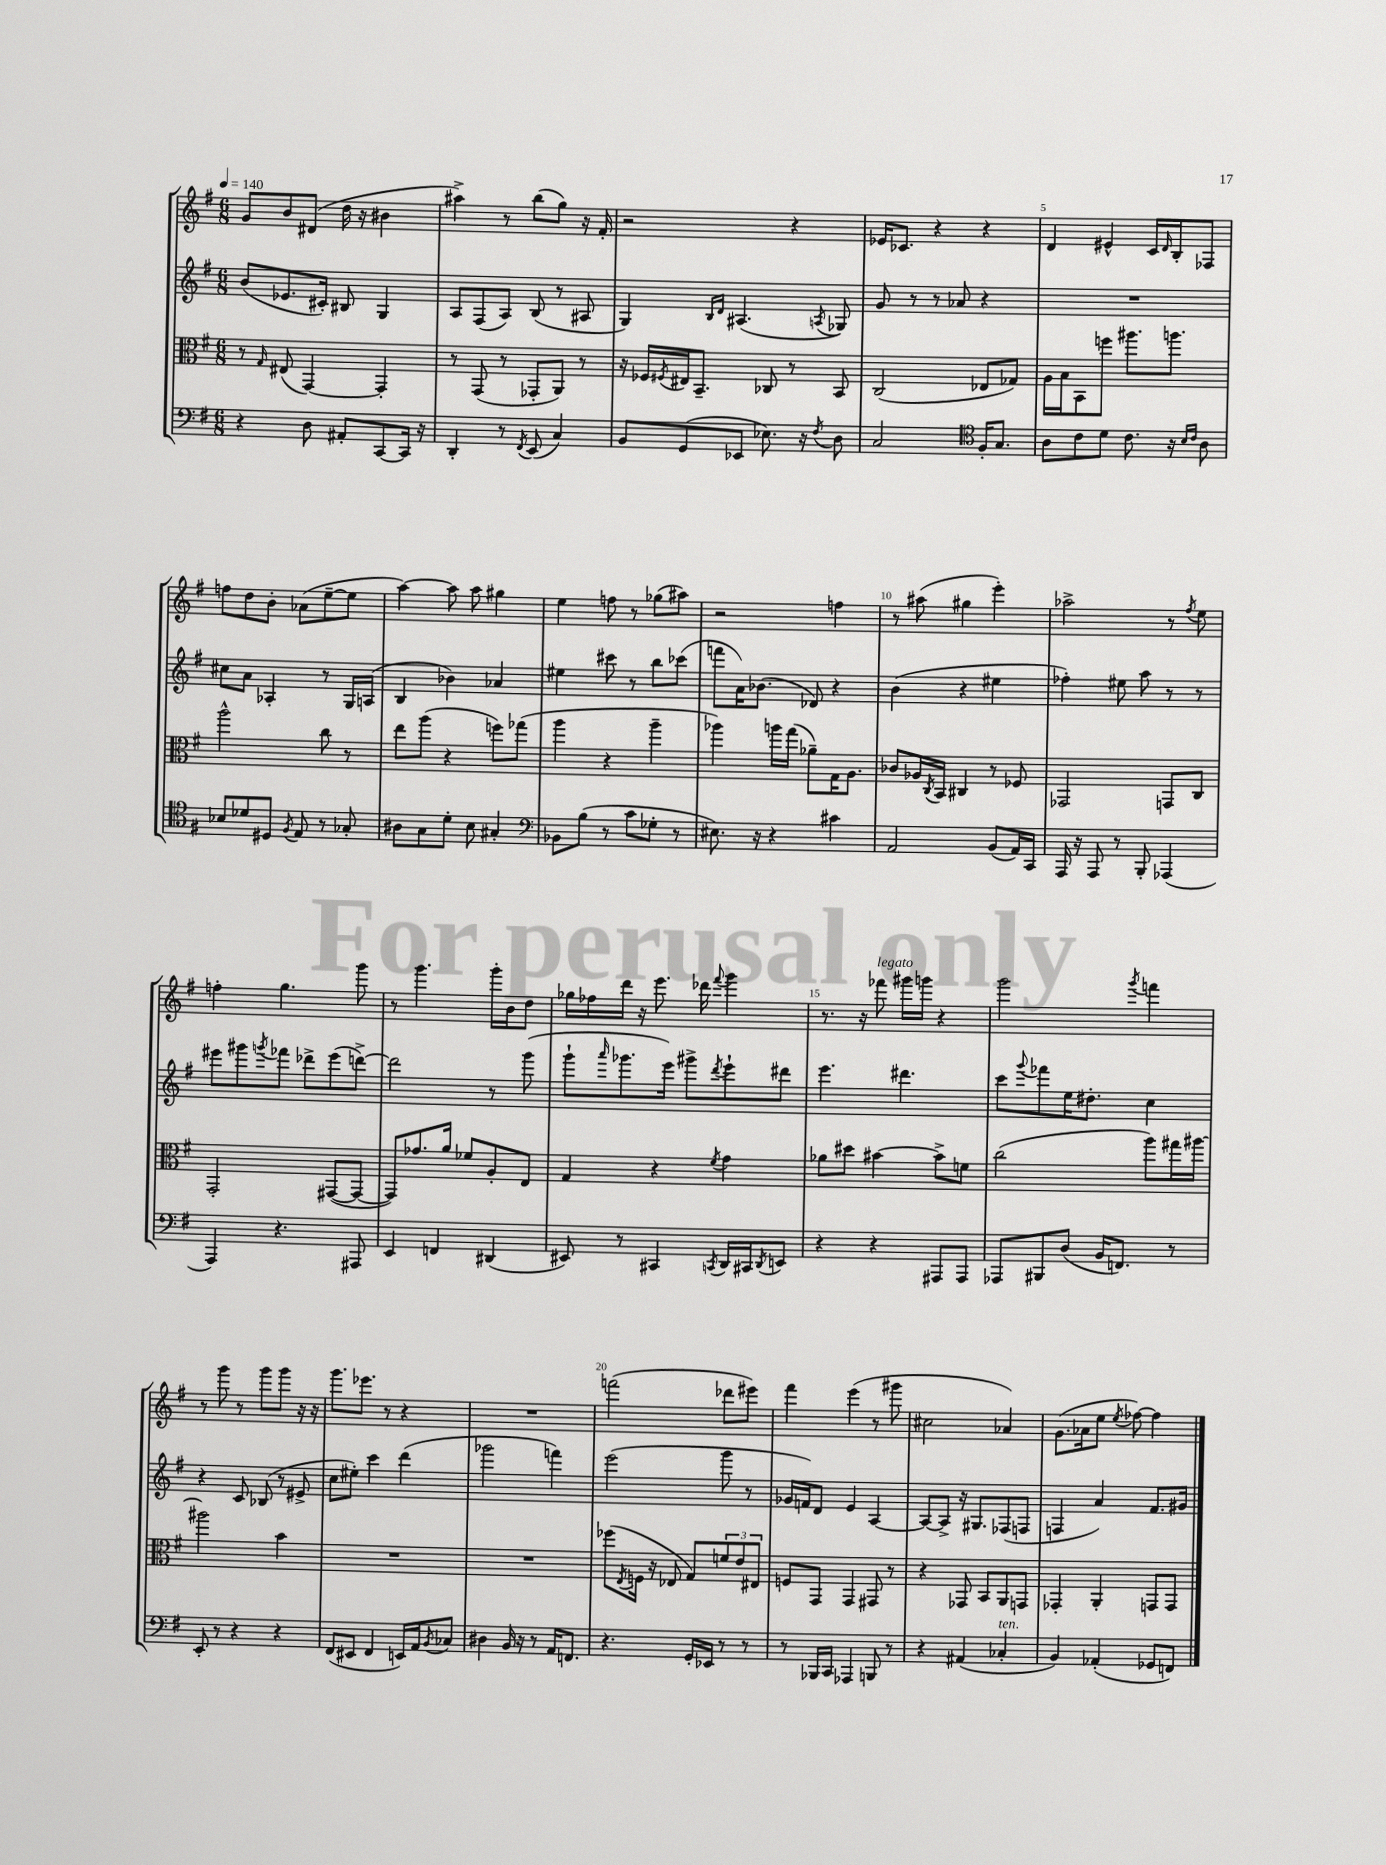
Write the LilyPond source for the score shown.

<<
\new StaffGroup <<
\new Staff = "s0" {
    \clef treble \key g \major \numericTimeSignature \time 6/8 \tempo 4 = 140
    g'8 b'8 dis'8( d''16 r16 bis'4 |
    ais''4->) r8 b''8( g''8) r16 fis'16-. |
    r2 r4 |
    ees'16 ces'8. r4 r4 |
    d'4 eis'4-^ c'16 \grace { d'16 } b16-. fes8 |
    f''8 d''8 b'8-. aes'8( e''8~-- e''8 |
    a''4~) a''8 a''8 gis''4 |
    e''4 f''8 r8 ges''8( ais''8) |
    r2 f''4 |
    r8 ais''8( gis''4 e'''4-.) |
    aes''2-> r8 \acciaccatura { fis''8 } e''8 |
    f''4-. g''4. g'''8 |
    r8 g'''4. g'''16-. b'16 d''8 |
    ges''16 fes''16 d'''16 r16 e'''8. des'''16 \appoggiatura { fis'''8 } g'''4 |
    r8. r16 fes'''8^\markup { \italic "legato" } gis'''16 g'''16 r4 |
    g'''2 \acciaccatura { g'''8 } f'''4 |
    r8 g'''8 r8 g'''8 g'''8 r16 r16 |
    g'''8. ees'''8. r8 r4 |
    R2. |
    f'''2( des'''8 eis'''8) |
    fis'''4 e'''4( r8 gis'''8 |
    cis''2 aes'4) |
    g'8.( aes'16 e''8 \acciaccatura { e''8 } fes''8~) fes''4 \bar "|." |
}
\new Staff = "s1" {
    \clef treble \key g \major \numericTimeSignature \time 6/8
    b'8( ees'8. cis'16-.) bis8 g4 |
    a8 fis8( a8) b8( r8 ais8 |
    g4) \grace { b16 d'16 } ais4.( \acciaccatura { a8 } ges8) |
    g'8 r8 r8 aes'8 r4 |
    R2. |
    cis''8 a'8 aes4-. r8 g16 a16( |
    b4 bes'4) aes'4 |
    eis''4 cis'''8 r8 b''8 ces'''8( |
    f'''8 a'16) bes'8.( des'8) r4 |
    b'4( r4 eis''4 |
    fes''4-.) eis''8 a''8 r8 r8 |
    eis'''8 gis'''8 \acciaccatura { g'''8 } fes'''8 des'''8-> eis'''8( d'''8~->) |
    d'''2 r8 g'''8( |
    g'''8-! \grace { a'''16 } ges'''8. e'''16) gis'''8-> \acciaccatura { d'''8 } e'''8-! dis'''8 |
    e'''4. dis'''4. |
    c'''8 \appoggiatura { g'''8 } fes'''8 e''16 dis''8.-. c''4 |
    r4 c'8 bes8( r8 eis'8-> |
    c''8 eis''8-.) c'''4 d'''4( |
    ges'''2 f'''4) |
    e'''2( g'''8 r8 |
    ges'16 f'16) d'8 e'4 a4~ |
    a8~ a8-> r16 gis8. fes8( f8 |
    f4 a'4) fis'8. gis'16 \bar "|." |
}
\new Staff = "s2" {
    \clef alto \key g \major \numericTimeSignature \time 6/8
    r8 \grace { g16 } eis8( g,4~) g,4-. |
    r8 g,8( r8 ges,8-. a,8) r8 |
    r16 fes16 \acciaccatura { fis8 } eis16 b,8.-- ces8 r8 b,8 |
    c2( ees8 ges8) |
    a16 b16 b,8 f''8 ais''8. a''8. |
    a''2-^ c''8 r8 |
    e''8 a''8( r4 f''8) ges''8( |
    a''4 r4 a''4-- |
    aes''4) a''16 g''16( aes'8--) g16 a8. |
    ces'8 aes16 \acciaccatura { c8 } b,16 cis4 r8 fes8 |
    ges,2 g,8 c8 |
    g,2-. gis,8~( gis,8~ |
    gis,8) ges'8. a'16 fes'8 a8-. e8 |
    g4 r4 \acciaccatura { fis'8 } g'4 |
    aes'8 dis''8 bis'4~ bis'8-> f'8 |
    c''2( a''8) gis''16 ais''16~ |
    ais''2 b'4 |
    R2. |
    R2. |
    fes''8( \acciaccatura { e8 } f16 r16 ees8 g8) \tuplet 3/2 { f'8 e'8 eis8 } |
    f8 g,8 g,4 gis,8 r8 |
    r4 ges,8 b,8 a,8 g,8 |
    ges,4-. a,4-. g,8 g,8 \bar "|." |
}
\new Staff = "s3" {
    \clef bass \key g \major \numericTimeSignature \time 6/8
    r4 d8 ais,8-. c,8~ c,16 r16 |
    d,4-. r8 \acciaccatura { fis,8 } e,8( c4) |
    b,8 g,8( ees,8 ees8.) r16 \acciaccatura { fis8 } d8 |
    c2 \clef tenor fis16-. g8. |
    a8 c'8 d'8 c'8. r16 \grace { b16 c'16 } a8 |
    bes8 des'8 dis8 \acciaccatura { fis8 } e8 r8 ges8-. |
    ais8 g8 d'8-. b8 gis4-. |
    \clef bass bes,8 b8( r8 c'8 ges8-. r8 |
    eis8.) r16 r4 cis'4 |
    a,2 b,8( a,16) c,16 |
    a,,16 r16 a,,8 r8 b,,8-. aes,,4( |
    a,,4) r4. ais,,8 |
    e,4 f,4 dis,4( |
    eis,8) r8 cis,4 \acciaccatura { c,8 } d,16 cis,16 \acciaccatura { d,8 } e,8 |
    r4 r4 ais,,8 ais,,8 |
    aes,,8 bis,,8 d8( b,16 f,8.) r8 |
    e,8-. r8 r4 r4 |
    fis,8( eis,8 fis,4 e,16) a,16 \acciaccatura { b,8 } ces8 |
    dis4 b,16 r16 r8 a,16 f,8. |
    r4. g,16-. ees,16 r8 r8 |
    r8 bes,,16 c,16 aes,,4 b,,8 r8 |
    r4 ais,4( ces4-.^\markup { \italic "ten." } |
    b,4) aes,4-.( ges,8 f,8) \bar "|." |
}
>>
>>
\layout { \context { \Score \override BarNumber.break-visibility = ##(#f #t #t) barNumberVisibility = #(every-nth-bar-number-visible 5) } }
